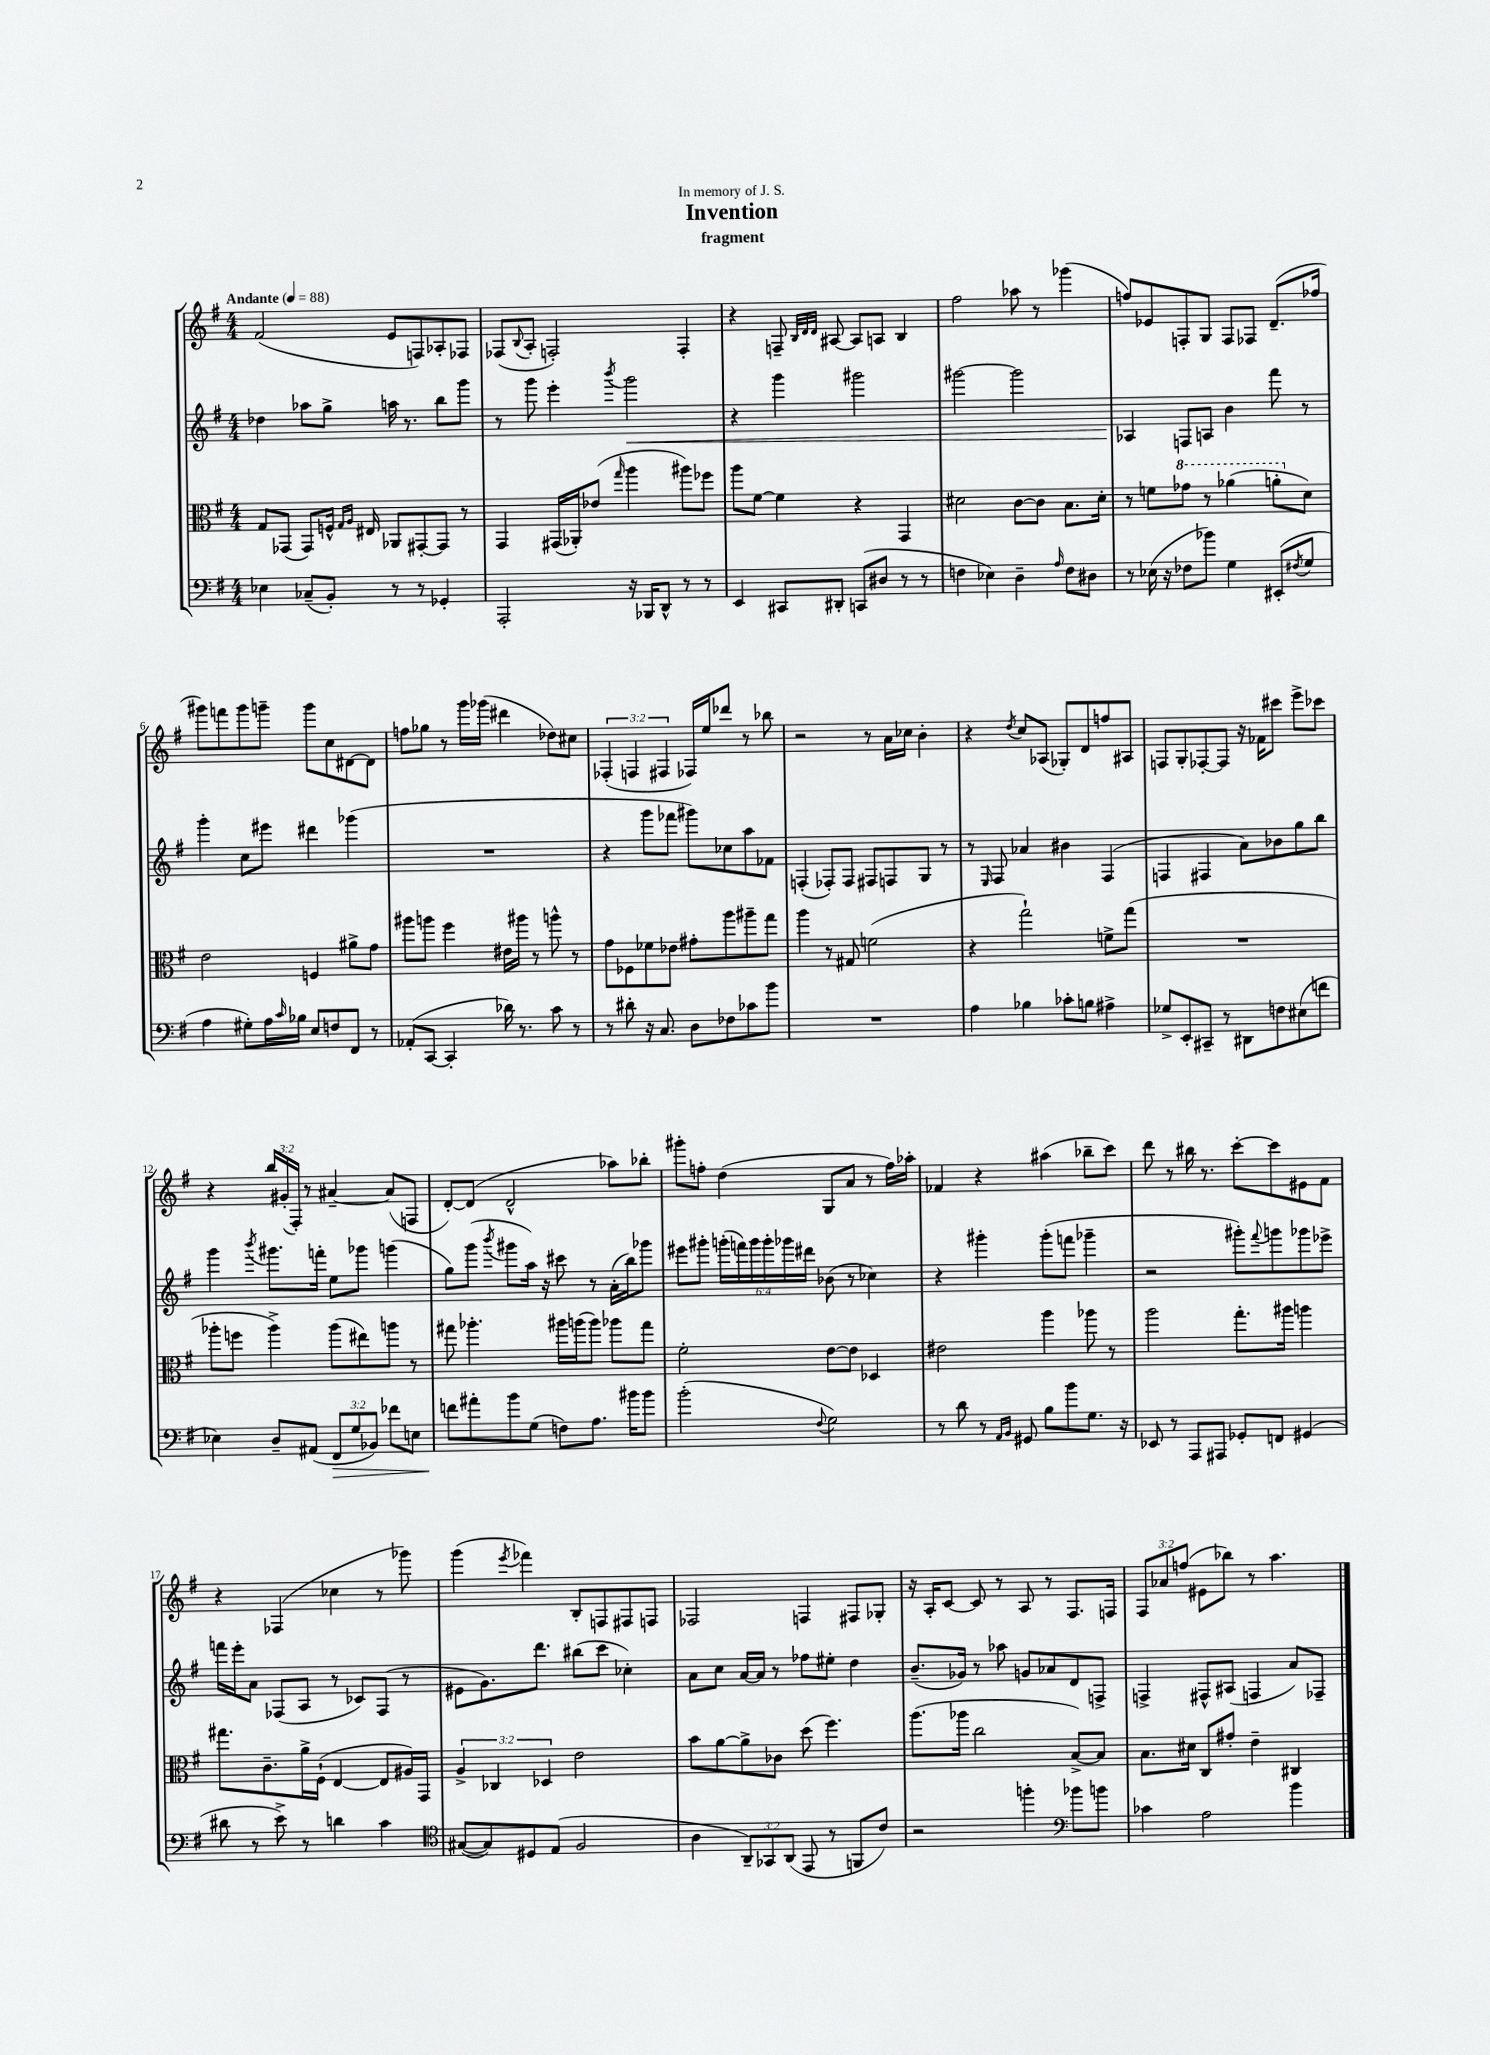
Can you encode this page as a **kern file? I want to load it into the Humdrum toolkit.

**kern	**dynam	**kern	**kern	**dynam	**kern
*part4	*part4	*part3	*part2	*part2	*part1
*staff4	*staff4	*staff3	*staff2	*staff2	*staff1
*clefF4	*	*clefC3	*clefG2	*	*clefG2
*k[f#]	*	*k[f#]	*k[f#]	*	*k[f#]
*M4/4	*	*M4/4	*M4/4	*	*M4/4
*MM88	*	*MM88	*MM88	*	*MM88
=1	=1	=1	=1	=1	=1
!	!	!	!	!	!LO:TX:a:B:t=Andante
4E-X\	.	8G/L	4dd-X\	.	(2f#/
.	.	(8GG-X/J	.	.	.
(8C-X~/L	.	8GG-/L)	8aa-X\L	.	.
8BB'/J)	.	16Fn^^/Jk	8gg^\J	.	.
.	.	16qqG/LL	.	.	.
.	.	16qqA/JJ	.	.	.
.	.	16E#X/	.	.	.
8r	.	8AA-X/L	16aan\	.	8e/L
.	.	.	8.r	.	.
8r	.	[8GG#X'/	.	.	8Fn/)
4GG-X'/	.	8GG#/J]	8bb\L	.	8A-X'/
.	.	8r	8ggg\J	.	8F-X/J
=2	=2	=2	=2	=2	=2
2AAA'/	.	4GG/	8r	.	(8F-X/L
.	.	.	.	.	8qqB/
.	.	.	8ggg\	.	8A'/J
.	.	(16GG#X/LL	4eee'\	.	2Fn'/)
.	.	16AA-X'/J)	.	.	.
.	.	(8e-X/J	.	.	.
.	.	16qqgg/	8qbbb/	.	.
!	!	!	!	!LO:HP:b	!
16r	.	4aa\	2ggg\	<	.
16BBB-X/KL	.	.	.	.	.
8DD^^/J	.	.	.	.	.
8r	.	8aa#X\L)	.	.	4F'/
8r	.	8ff-X\J	.	.	.
=3	=3	=3	=3	=3	=3
4EE/	.	8aa\L	4r	.	4r
.	.	[8f#\J	.	.	.
8CC#X/L	.	4f#\]	4ggg\	.	8Fn~/
.	.	.	.	.	32qqB/LLL
.	.	.	.	.	32qqd/
.	.	.	.	.	32qqd/JJJ
8DD#X'/J	.	.	.	.	[8A#X/
(8CCn/L	.	4r	2ggg#X\	.	8A#/L]
8D#X/J	.	.	.	.	8An/J
8r	.	4GG/	.	.	4B/
8r	.	.	.	.	.
=4	=4	=4	=4	=4	=4
4Fn\	.	2d#X\	[2ggg#X\	.	2ff#\
4E-X\)	.	.	.	.	.
4D~\	.	[8c\L	2ggg#\]	.	8aa-X\
.	.	8c\J]	.	.	8r
16qqA/	.	.	.	.	.
8F\L	.	8.B\L	.	.	(4ggg-X\
8D#X\J	.	.	.	.	.
.	.	16d#'\Jk	.	.	.
=5	=5	=5	=5	=5	=5
8r	.	8r	4A-X/	.	8ffn/L)
(16E-X\	.	8fn\L	.	.	8e-X/
16r	.	.	.	.	.
*	*	*8va	*	*	*
8F-X\L	.	8gg-X\J	8Fn/L	[	8Fn'/
8b-X\J)	.	8r	8An/J	.	8G/J
4G\	.	(4aa-X\	4b\	.	8F/L
.	.	.	.	.	8F-X/J
(8EE#X'/L	.	8aan'\L	8fff#\	.	(8.d~/L
8qF#X/	.	.	.	.	.
*	*	*X8va	*	*	*
8G/J	.	8d\J)	8r	.	.
.	.	.	.	.	16ff-X/Jk
!!LO:LB:g=z
=6	=6	=6	=6	=6	=6
4A\	.	2e\	4ggg'\	.	8ggg#X\L)
.	.	.	.	.	8fffn\
8G#X'\L)	.	.	8cc\L	.	8ggg#\
16A\L	.	.	8eee#X\J	.	8gggn~\J
16qqc/	.	.	.	.	.
16B-X\JJ	.	.	.	.	.
8E/L	.	4Fn/	4ddd#X\	.	8ggg\L
8Fn/	.	.	.	.	8cc\
8FF#/J	.	8a#X^\L	(4ggg-X\	.	[8d#X\
8r	.	8g\J	.	.	8d#\J]
=7	=7	=7	=7	=7	=7
(8AA-X'/L	.	8aa#X\L	1r	.	8ffn\L
[8CC/J	.	8aan\J	.	.	8gg-X\J
4CC'/]	.	4ff#\	.	.	8r
.	.	.	.	.	16ggg\LL
.	.	.	.	.	(16ggg-X\JJ
16d-X\)	.	16e#X\LL	.	.	4ddd#X\
8.r	.	16aa#X\JJ	.	.	.
.	.	8r	.	.	.
8c\	.	8aan^^\	.	.	8dd-X\L)
8r	.	8r	.	.	8cc#X\J
=8	=8	=8	=8	=8	=8
8r	.	8g\L	4r	.	(6F-X'/
8d#X'\	.	8F-X\	.	.	.
.	.	.	.	.	6Fn/
16r	.	8f-X\	8ggg\L	.	.
8.C/	.	.	.	.	.
.	.	.	.	.	6F#X/
.	.	8e-X\J	8fff-X\J	.	.
8D\L	.	8g#X'\L	8ggg#X\L)	.	16F-X/LL)
.	.	.	.	.	16ee/J
8F-X\	.	8aa\	8cc-X\	.	8ddd-X/J
8c-X\	.	8aa#X~\	8aa\	.	8r
8b\J	.	8gg\J	8f-X\J	.	8bb-X\
=9	=9	=9	=9	=9	=9
1r	.	4aa\	(4Fn'/	.	2r
.	.	8r	8F-X'/L)	.	.
.	.	8G#X/	8F-/J	.	.
.	.	(2fn\	8F#X/L	.	8r
.	.	.	8Fn/	.	16a\LL
.	.	.	.	.	16cc-X\JJ
.	.	.	8G/J	.	4b'\
.	.	.	8r	.	.
=10	=10	=10	=10	=10	=10
4A\	.	4r	8r	.	4r
.	.	.	16qqE/	.	.
.	.	.	8F#/	.	.
.	.	.	.	.	8qdd/
4B-X\	.	2gg`\)	4a-X/	.	8cc/L
.	.	.	.	.	(8A-X/J
8c-X'\L	.	.	4b#X\	.	8G-X'/L)
8Bn\J	.	.	.	.	8d/
4A#X^\	.	8fn^\L	(4F#/	.	8ffn/
.	.	(8gg\J	.	.	8A#X/J
=11	=11	=11	=11	=11	=11
8G-X^/L	.	1r	4Fn/	.	8Fn/L
8EE'/	.	.	.	.	8G'/
8CC#X~/J	.	.	4F#X/	.	[8F-X'/
8r	.	.	.	.	8F-/J]
8DD#X\L	.	.	8a\L)	.	16r
.	.	.	.	.	16f-X\KL
8Fn\	.	.	8b-X\	.	8ccc#X\J
(8E#X\	.	.	8gg\	.	8eee^\L
8fn\J	.	.	8bb\J	.	8ccc-X\J
!!LO:LB:g=z
=12	=12	=12	=12	=12	=12
4E-X\)	.	8aa-X'\L	4ggg\	.	4r
.	.	8ffn\J	.	.	.
.	.	.	8qbbb/	.	.
8D~/L	.	4aa-^\)	8.ggg#X\L	.	24bb/LL
.	.	.	.	.	(24g#X'/
.	.	.	.	.	24F#'/JJ)
(8AA#X/J	.	.	.	.	8r
.	.	.	16fffn'\Jk	.	.
!	!LO:HP:b	!	!	!	!
12FF#/L	>	(8aa-\L	8ee\L	.	[4a#X~/
12G/	.	.	.	.	.
.	.	8ee#X\)	8ggg-X\J	.	.
12BB-X/J)	.	.	.	.	.
8f-X\L	.	8aan\J	(4gggn\	.	(8a#/L]
8En\J	.	8r	.	.	8Fn/J
=13	=13	=13	=13	=13	=13
8fn\L	.	8gg#X\	8gg\L)	.	[8d'/L)
8a#X'\	]	4.aa-X'\	(8ggg\J	.	(8d/J]
.	.	.	8qbbb/	.	.
8b\	.	.	8ggg#X\L	.	2d^^/
(8G\J	.	.	16aa\Jk)	.	.
.	.	.	16r	.	.
8Fn\L)	.	16aa#X\LL	8ccc#X\	.	.
.	.	(16aan\J	.	.	.
8.A\J	.	8aa\J)	8r	.	.
.	.	8aa-X\L	(16a'\LL	.	8aa-X\L)
16b#X\KL	.	.	16bb\J)	.	.
8b#\J	.	8gg#\J	8ggg-X\J	.	8bb-X'\J
=14	=14	=14	=14	=14	=14
(2b'\	.	2f#'\	8eee#X\L	.	8ggg#X'\L
.	.	.	8ggg#X'\J	.	8ffn'\J
.	.	.	(24gggn'\LL	.	(4dd\
.	.	.	24fffn\)	.	.
.	.	.	24ggg\	.	.
.	.	.	24ggg'\	.	.
.	.	.	24ggg-X\	.	.
.	.	.	24ddd#X\JJ	.	.
8qqF#/	.	.	.	.	.
2G\)	.	[8e\L	(8b-X\	.	8G/L
.	.	8e\J]	8r	.	8a/J
.	.	4D-X/	4cc-X\)	.	8r
.	.	.	.	.	16ff\LL)
.	.	.	.	.	16aa-X'\JJ
=15	=15	=15	=15	=15	=15
8r	.	2e#X\	4r	.	4f-X/
8d\	.	.	.	.	.
8r	.	.	4ggg#X'\	.	4r
16qqAA/LL	.	.	.	.	.
16qqBB/JJ	.	.	.	.	.
8GG#X/	.	.	.	.	.
8B\L	.	4aa\	(8ggg#'\L	.	(4aa#X\
8b\	.	.	8fffn\J	.	.
8.G\J	.	8aa-X\	4ggg-X~\	.	8bb-X~\L
.	.	8r	.	.	8ccc\J)
16r	.	.	.	.	.
=16	=16	=16	=16	=16	=16
8EE-X/	.	2aa\	2r	.	8ddd\
8r	.	.	.	.	8r
8AAA/L	.	.	.	.	16bb#X\
.	.	.	.	.	8.r
8AAA#X/J	.	.	.	.	.
8GG-X'/L	.	8.gg'\L	8ggg#X'\L)	.	[8ccc'\L
.	.	.	8qqfff#/	.	.
8FFn/J	.	.	8gggn\	.	8ccc\]
.	.	16aa#X\Jk	.	.	.
(4GG#X/	.	4aan\	8ggg-X\	.	8e#X\
.	.	.	8eee-X^\J	.	8f#\J
!!LO:LB:g=z
=17	=17	=17	=17	=17	=17
8d#X\	.	8.gg#X\L	16fffn\LL	.	4r
.	.	.	16eee'\J	.	.
8r	.	.	8a\J	.	.
.	.	8.c~\	.	.	.
8e^\)	.	.	(8F-X/L	.	(4F-X/
8r	.	16a^\L	8A/J	.	.
.	.	(16F#`\JJ	.	.	.
4dn\	.	[4E/	8r	.	4cc-X\
.	.	.	8c-X/L)	.	.
4c\	.	8E/L]	(8F-/J	.	8r
.	.	16A#X/L)	8r	.	8ggg-X\)
.	.	16GG/JJ	.	.	.
=18	=18	=18	=18	=18	=18
*clefC4	*	*	*	*	*
([8G#X/L	.	6A^/	8e#X\L	.	(4ggg\
8G#/])	.	.	8.g\)	.	.
.	.	6C-X/	.	.	.
.	.	.	.	.	8qeee/
8D#X/	.	.	.	.	4fff-X\)
.	.	.	8.ddd\J	.	.
.	.	6D-X/	.	.	.
(8E/J	.	.	.	.	.
2F#/	.	2e\	(8bb#X\L	.	8B'/L
.	.	.	8ccc\J	.	8Fn/
.	.	.	4cc-X'\)	.	8F#X/
.	.	.	.	.	8Fn/J
=19	=19	=19	=19	=19	=19
4A\	.	8b\L	8a\L	.	2F-X/
.	.	[8a\	8cc\J	.	.
12AA~/L)	.	8a^\]	[16a/LL	.	.
.	.	.	16a/JJ]	.	.
12GG-X/	.	.	.	.	.
.	.	8c-X\J	8r	.	.
(12AA/J	.	.	.	.	.
8EE/	.	(8dd\	8ff-X\L	.	4Fn/
8r	.	4.ff#\)	8ee#X'\J	.	.
8FFn/L	.	.	4dd\	.	8F#X/L
8c/J)	.	.	.	.	8G-X'/J
=20	=20	=20	=20	=20	=20
2r	.	(8.aa\L	(8.b~/L	.	16r
.	.	.	.	.	16A'/KL
.	.	.	.	.	[8c/J
.	.	16aa-X\Jk	16g-X/Jk)	.	.
.	.	2cc\	8r	.	8c/]
.	.	.	8aa-X\	.	8r
4ffn'\	.	.	8gn/L	.	8A/
.	.	.	8a-X/	.	8r
*clefF4	*	*	*	*	*
8b-X\L	.	[8B^/L)	8d/	.	8.F#/L
8bn\J	.	8B/J]	8Fn^/J	.	.
.	.	.	.	.	16Fn/Jk
=21	=21	=21	=21	=21	=21
4c-X\	.	8.B\L	4Fn^/	.	12F#/L
.	.	.	.	.	12a-X/
.	.	.	.	.	(12ffn/J
.	.	16d#X\Jk	.	.	.
2A\	.	8C/L	8F#X^^/L	.	8e#X\L
.	.	8g#X'/J	(8A#X/J	.	8bb-X\J)
.	.	4e~\	4Fn/	.	8r
.	.	.	.	.	4.aa\
4b\	.	4C#X/	8a/L)	.	.
.	.	.	8F-X~/J	.	.
==	==	==	==	==	==
*-	*-	*-	*-	*-	*-
